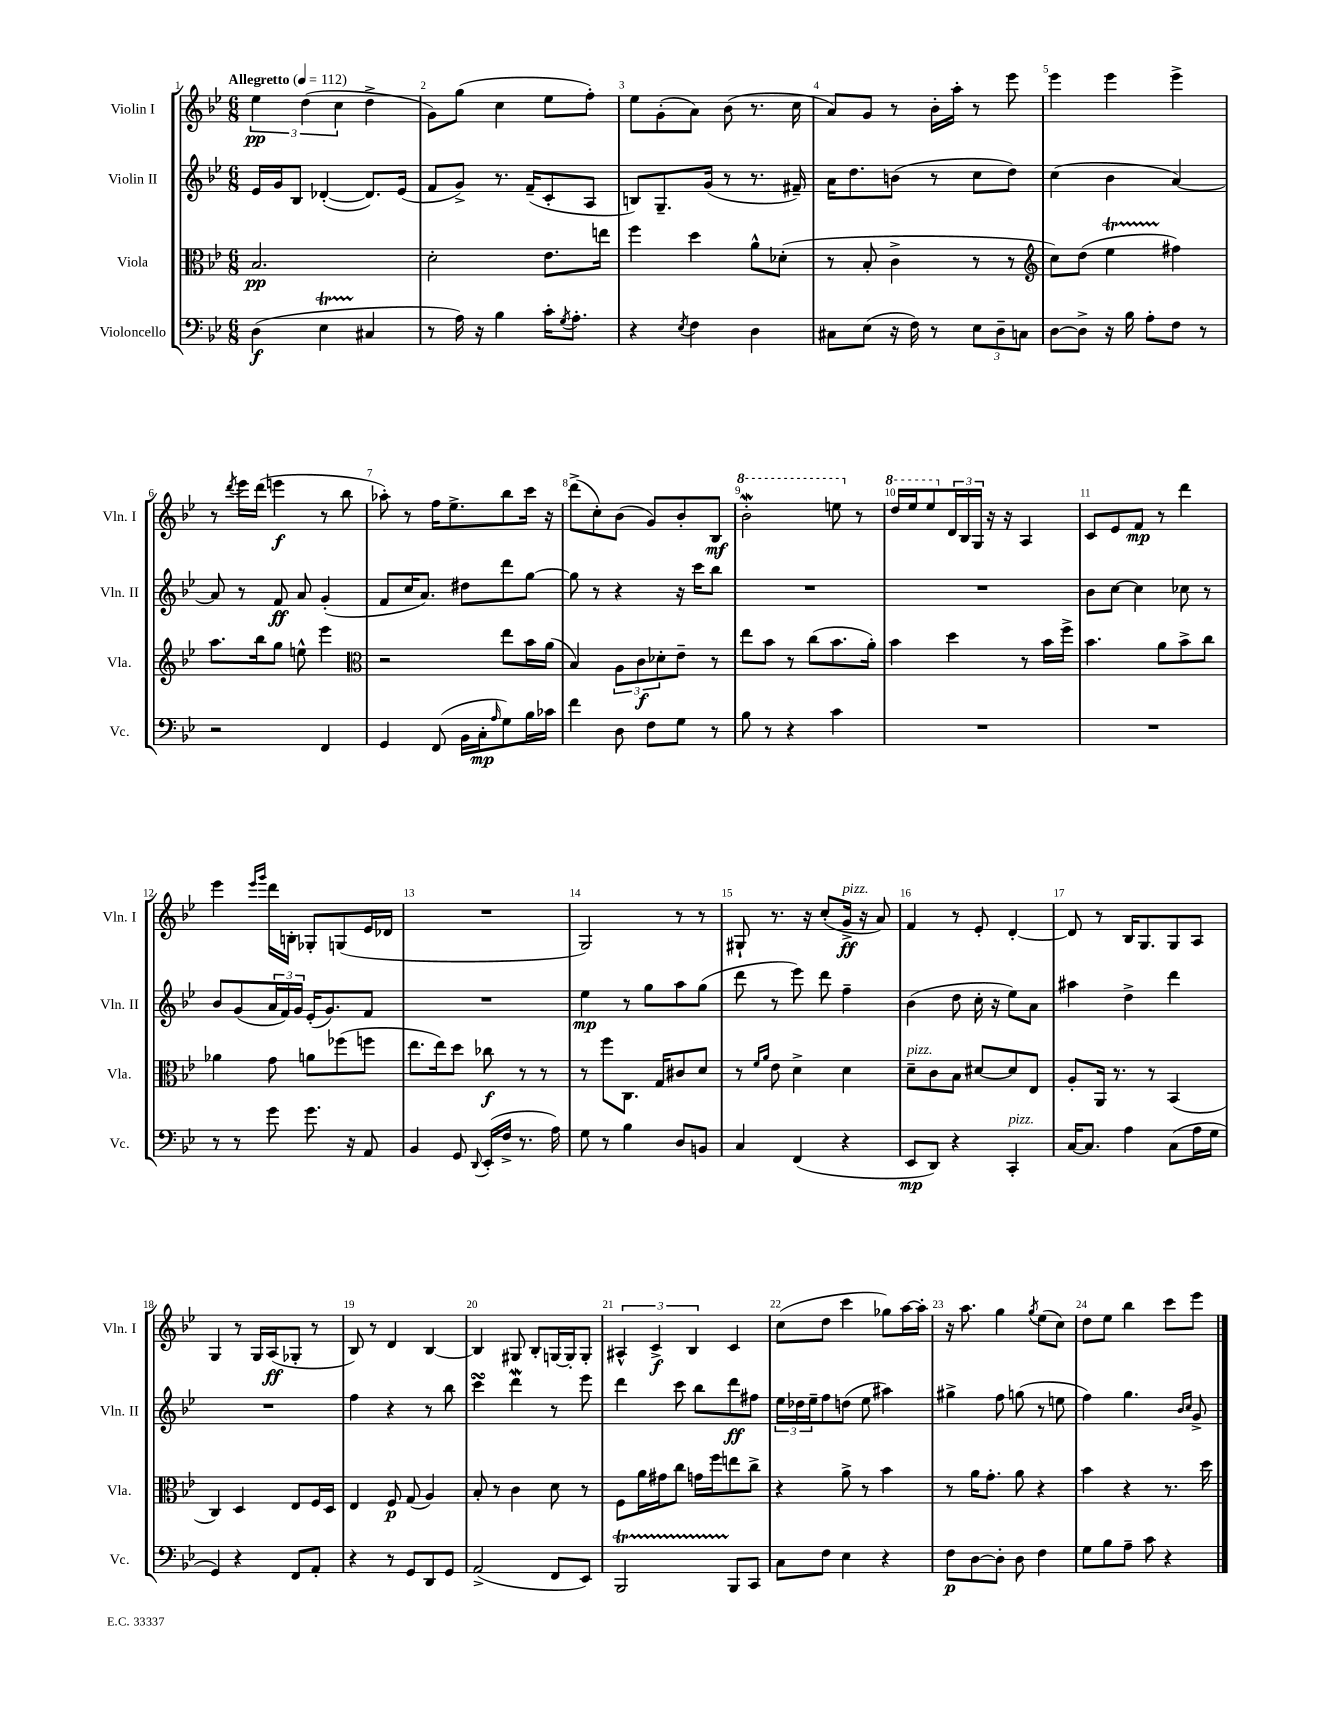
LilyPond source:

<<
\new StaffGroup <<
\new Staff = "s0" \with { instrumentName = "Violin I" shortInstrumentName = "Vln. I" } {
    \clef treble \key bes \major \numericTimeSignature \time 6/8 \tempo "Allegretto" 4 = 112
    \tuplet 3/2 { ees''4\pp d''4( c''4 } d''4-> |
    g'8) g''8( c''4 ees''8 f''8-.) |
    ees''8 g'8-.( a'8) bes'8( r8. c''16 |
    a'8) g'8 r8 bes'16-. a''16-. r8 ees'''8 |
    ees'''4 ees'''4 ees'''4-> |
    r8 \acciaccatura { d'''8 } ees'''16 d'''16( e'''4\f r8 bes''8 |
    aes''8-.) r8 f''16 ees''8.-> bes''8 c'''16 r16 |
    d'''8->( c''8-.) bes'8( g'8) bes'8-. bes8\mf |
    \ottava #1 bes''2-.\mordent e'''8 \ottava #0 r8 |
    \ottava #1 d'''16 ees'''16 ees'''8 \ottava #0 \tuplet 3/2 { d'16 bes16 g16 } r16 r16 a4 |
    c'8 ees'8 f'8\mp r8 d'''4 |
    ees'''4 \grace { ees'''16 g'''16 } d'''16 b16-. ges8-. g8( ees'16 des'16 |
    R2. |
    g2) r8 r8 |
    gis8-! r8. r16 c''8-.( g'16->\ff^\markup { \italic "pizz." } r16 a'8) |
    f'4 r8 ees'8-. d'4~-. |
    d'8 r8 bes16 g8. g8 a8 |
    g4 r8 g16 a16\ff( ges8-. r8 |
    bes8) r8 d'4 bes4~ |
    bes4 gis8 bes8-. g16~ g16-. g8-. |
    \tuplet 3/2 { ais4-^ c'4->\f bes4 } c'4 |
    c''8( d''8 c'''4 ges''8) a''16~ a''16-. |
    r16 a''8. g''4 \acciaccatura { g''8 } ees''8( c''8) |
    d''8 ees''8 bes''4 c'''8 ees'''8 \bar "|." |
}
\new Staff = "s1" \with { instrumentName = "Violin II" shortInstrumentName = "Vln. II" } {
    \clef treble \key bes \major \numericTimeSignature \time 6/8
    ees'16 g'16 bes8 des'4~-.( des'8.) ees'16( |
    f'8 g'8->) r8. f'16--( c'8-. a8 |
    b8) g8.-- g'16( r8 r8. fis'16--) |
    a'16 d''8. b'8( r8 c''8 d''8) |
    c''4( bes'4 a'4~) |
    a'8 r8 f'8\ff a'8 g'4-.( |
    f'8 c''16 a'8.) dis''8 d'''8 g''8~ |
    g''8 r8 r4 r16 c'''16 bes''8 |
    R2. |
    R2. |
    bes'8 c''8~ c''4 ces''8 r8 |
    bes'8 g'8( \tuplet 3/2 { a'16 f'16) g'16 } ees'16-.( g'8.) f'8 |
    R2. |
    ees''4\mp r8 g''8 a''8 g''8( |
    d'''8 r8 ees'''8) d'''8 f''4-- |
    bes'4( d''8 c''16-. r16 ees''8) a'8 |
    ais''4 d''4-> d'''4 |
    R2. |
    f''4 r4 r8 bes''8 |
    c'''4\turn d'''4\mordent r8 ees'''8 |
    d'''4 c'''8 bes''8 d'''8\ff fis''8 |
    \tuplet 3/2 { ees''16 des''16 ees''16-- } f''8 d''8( ees''8 ais''4) |
    gis''4-> f''8 g''8( r8 e''8 |
    f''4) g''4. \grace { bes'16 c''16 } g'8-> \bar "|." |
}
\new Staff = "s2" \with { instrumentName = "Viola" shortInstrumentName = "Vla." } {
    \clef alto \key bes \major \numericTimeSignature \time 6/8
    bes2.\pp |
    d'2-. ees'8. e''16 |
    f''4 d''4 a'8-^ des'8-.( |
    r8 bes8-. c'4-> r8 r8 |
    \clef treble c''8) d''8( ees''4\startTrillSpan fis''4\stopTrillSpan) |
    a''8. bes''16 g''8 e''8-^ ees'''4 |
    \clef alto r2 ees''8 bes'16 a'16( |
    bes4) \tuplet 3/2 { a8 c'8\f des'8-. } ees'8-- r8 |
    ees''8 bes'8 r8 c''8( bes'8. a'16-.) |
    bes'4 d''4 r8 bes'16 f''16-> |
    bes'4. a'8 bes'8-> c''8 |
    aes'4 g'8 a'8 fes''8( f''8 |
    ees''8. ees''16) d''8 ces''8\f r8 r8 |
    r8 f''8 c8. g16 cis'8 d'8 |
    r8 \grace { f'16 a'16 } ees'8 d'4-> d'4 |
    d'8--^\markup { \italic "pizz." } c'8 bes8 dis'8~ dis'8 ees8 |
    a8-. a,16 r8. r8 bes,4( |
    c4) d4 ees8 f16 d16 |
    ees4 f8\p g8( a4) |
    bes8-. r8 c'4 d'8 r8 |
    f8 a'16 gis'16 c''8 g'16 f''16 e''8 c''8-> |
    r4 a'8-> r8 bes'4 |
    r8 a'16 g'8.-. a'8 r4 |
    bes'4 r4 r8. d''16 \bar "|." |
}
\new Staff = "s3" \with { instrumentName = "Violoncello" shortInstrumentName = "Vc." } {
    \clef bass \key bes \major \numericTimeSignature \time 6/8
    d4\f( ees4\startTrillSpan cis4\stopTrillSpan |
    r8 a16) r16 bes4 c'16-. \acciaccatura { g8 } a8.-. |
    r4 \acciaccatura { ees8 } f4 d4 |
    cis8 ees8( r16 f16) r8 \tuplet 3/2 { ees8 d8-- c8 } |
    d8~ d8-> r16 bes16 a8-. f8 r8 |
    r2 f,4 |
    g,4 f,8( bes,16 c16-.\mp \grace { a16 } g8) bes16 ces'16 |
    f'4 d8 f8 g8 r8 |
    bes8 r8 r4 c'4 |
    R2. |
    R2. |
    r8 r8 g'8 g'8. r16 a,8 |
    bes,4 g,8 \appoggiatura { d,8 } ees,16-.( f16-> r8. a16) |
    g8 r8 bes4 d8 b,8 |
    c4 f,4( r4 |
    ees,8\mp d,8) r4 c,4-.^\markup { \italic "pizz." } |
    c16~ c8. a4 c8( a16 g16 |
    g,4) r4 f,8 a,8-. |
    r4 r8 g,8 d,8 g,8 |
    a,2->( f,8 ees,8) |
    bes,,2\startTrillSpan bes,,8\stopTrillSpan c,8 |
    c8 f8 ees4 r4 |
    f8\p d8~ d8-. d8 f4 |
    g8 bes8 a8-- c'8 r4 \bar "|." |
}
>>
>>
\layout { \context { \Score \override BarNumber.break-visibility = ##(#f #t #t) barNumberVisibility = #all-bar-numbers-visible } }
